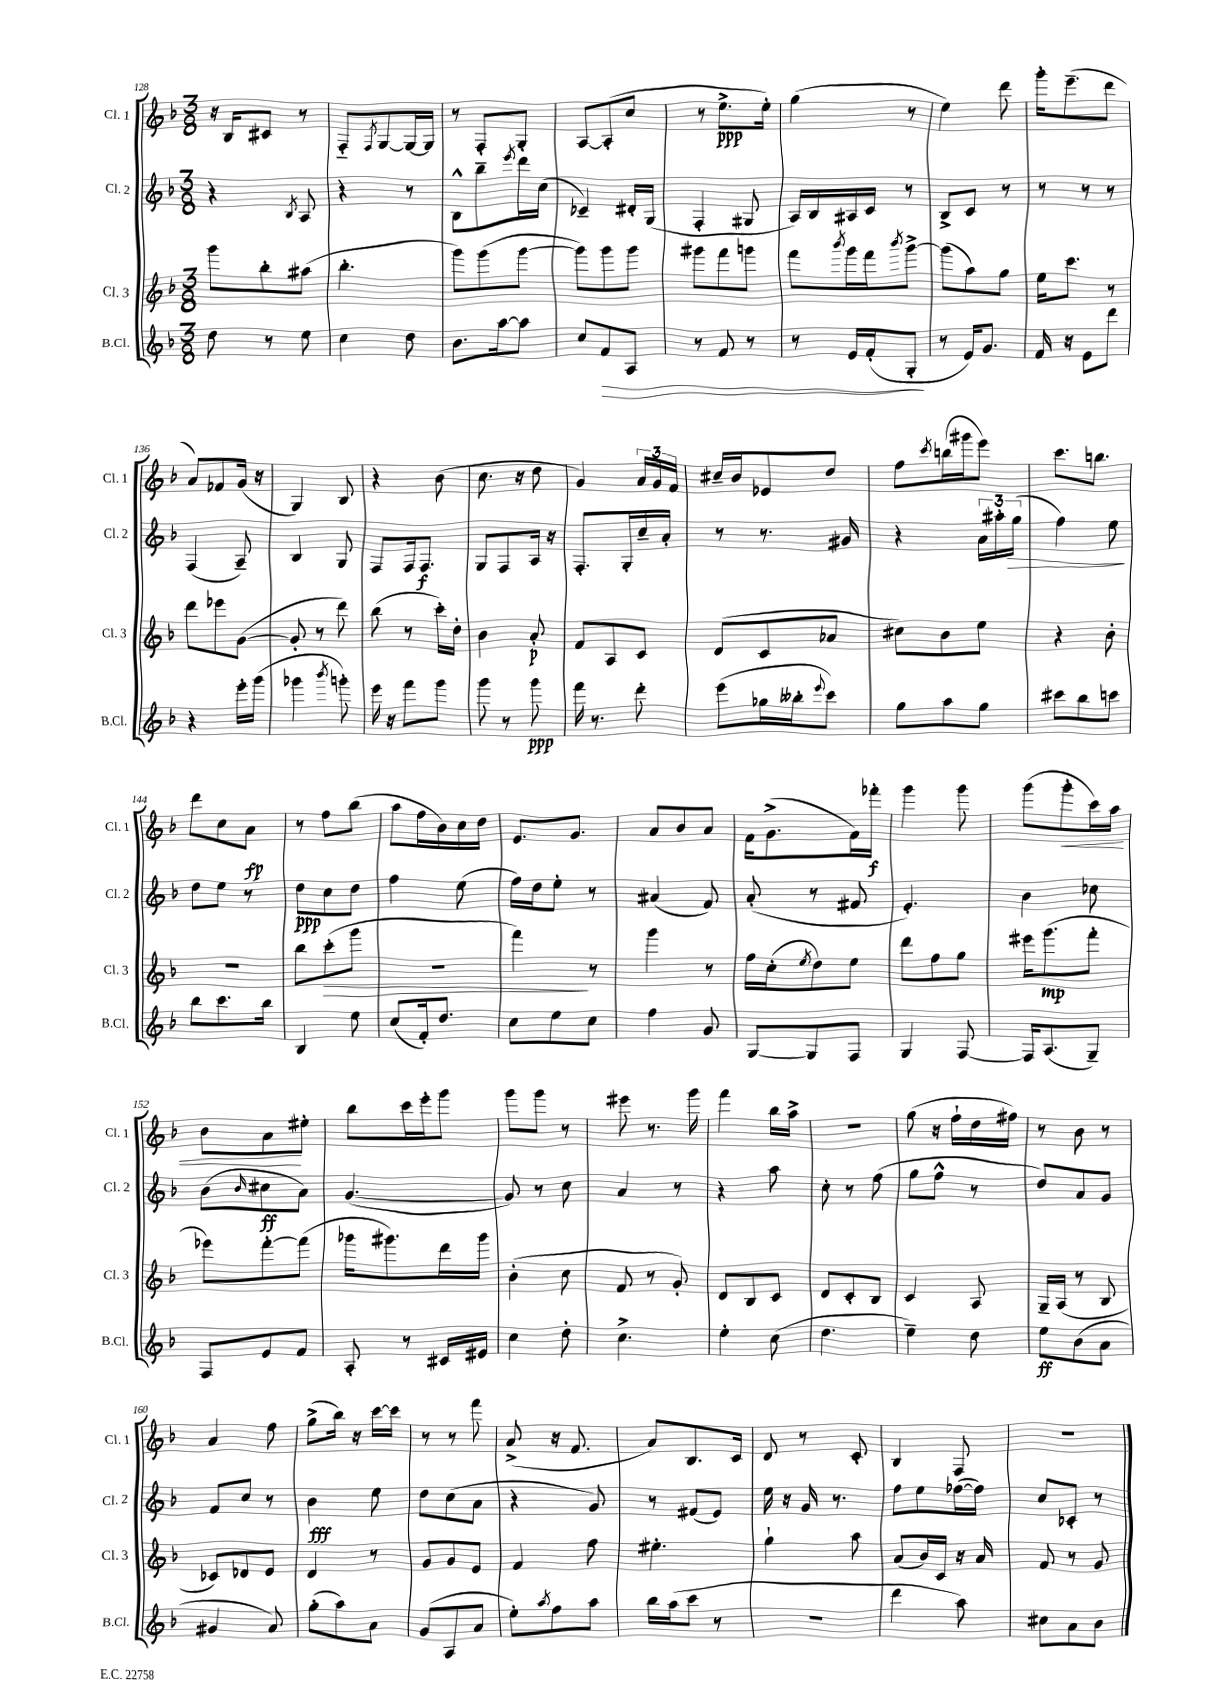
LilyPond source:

<<
\new StaffGroup <<
\new Staff = "s0" \with { instrumentName = "Cl. 1" shortInstrumentName = "Cl. 1" } {
    \clef treble \key f \major \numericTimeSignature \time 3/8
    r16 bes16 cis'8 r8 |
    f8-_ \acciaccatura { f8 } g8~ g16~ g16 |
    r8 f8-. g8-. |
    a8~ a8-.( c''8 |
    r8 e''8.->\ppp e''16-.) |
    g''4( r8 |
    e''4) d'''8 |
    g'''16-. e'''8.--( d'''8 |
    a'8) fes'8 g'16( r16 |
    g4) bes8 |
    r4 bes'8( |
    c''8. r16 d''8 |
    g'4) \tuplet 3/2 { a'16 g'16 f'16 } |
    cis''16-- bes'16 ees'8 d''8 |
    f''8 \acciaccatura { c'''8 } b''16( gis'''16 e'''8) |
    c'''8. b''8. |
    d'''8 c''8 a'8\fp |
    r8 f''8 bes''8( |
    a''8 f''16 bes'16) c''16 d''16 |
    e'8. g'8. |
    a'8 bes'8 a'8 |
    f'16 g'8.->( f'16) fes'''16-.\f |
    g'''4 g'''8 |
    g'''8( g'''8-.\< c'''16) a''16 |
    bes'8 a'8\! eis''8-. |
    bes''8 c'''16 e'''16-. g'''8 |
    g'''8 g'''8 r8 |
    eis'''8 r8. g'''16 |
    f'''4 bes''16 a''16-> |
    R4. |
    g''8( r16 f''16-! d''16 fis''16) |
    r8 bes'8 r8 |
    a'4 f''8 |
    g''8->( bes''16) r16 c'''16~ c'''16 |
    r8 r8 f'''8 |
    a'8->( r16 f'8. |
    a'8) bes8. c'16 |
    d'8 r8 c'8-. |
    bes4 f8 |
    R4. \bar "|." |
}
\new Staff = "s1" \with { instrumentName = "Cl. 2" shortInstrumentName = "Cl. 2" } {
    \clef treble \key f \major \numericTimeSignature \time 3/8
    r4 \acciaccatura { bes8 } a8 |
    r4 r8 |
    bes8-^ bes''8-- \acciaccatura { e'''8 } d'''16 c''16( |
    ces'4--) dis'16-. g16( |
    f4-. gis8 |
    a16) bes16 ais16 c'16 r8 |
    bes8-> c'8 r8 |
    r8 r8 r8 |
    f4( a8--) |
    bes4 g8 |
    f8 f16 f8.\f |
    g8 f8 a16 r16 |
    f8.-. g16-. c''16-- a'16-. |
    r8 r8. gis'16 |
    r4 \tuplet 3/2 { a'16 ais''16-. g''16\>( } |
    f''4) e''8\! |
    d''8 e''8 r8 |
    d''8\ppp c''8 d''8 |
    f''4 e''8( |
    f''16) d''16 e''8-. r8 |
    ais'4( f'8) |
    a'8-.( r8 fis'8 |
    e'4.-.) |
    bes'4 ces''8 |
    bes'8( \grace { bes'16 } cis''8\ff a'8) |
    g'4.~( |
    g'8) r8 c''8 |
    a'4 r8 |
    r4 a''8 |
    c''8-. r8 f''8( |
    g''8 f''8-^ r8 |
    d''8) a'8 g'8 |
    f'8 c''8 r8 |
    bes'4\fff e''8 |
    d''8 c''8( a'8 |
    r4 g'8) |
    r8 fis'8( e'8) |
    e''16 r16 g'16 r8. |
    f''8 e''8 fes''16~( fes''16) |
    c''8 ces'8-. r8 \bar "|." |
}
\new Staff = "s2" \with { instrumentName = "Cl. 3" shortInstrumentName = "Cl. 3" } {
    \clef treble \key f \major \numericTimeSignature \time 3/8
    g'''8 bes''8-. ais''8( |
    bes''4.-. |
    g'''8) g'''8( g'''8~ |
    g'''8) g'''8 g'''8 |
    gis'''8 f'''8 g'''8 |
    f'''8 \acciaccatura { bes'''8 } g'''16 f'''16 \acciaccatura { bes'''8 } g'''8~-> |
    g'''8( a''8) g''8 |
    e''16 c'''8. r8 |
    d'''8 ees'''8 g'8~( |
    g'8-. r8 d'''8) |
    bes''8( r8 c'''16-.) d''16-. |
    bes'4 a'8-.\p |
    f'8 a8 c'8 |
    d'8( c'8 aes'8 |
    cis''8) bes'8 e''8 |
    r4 bes'8-. |
    R4. |
    bes''8 c'''8-.\>( g'''8 |
    R4. |
    f'''4\!) r8 |
    g'''4 r8 |
    f''16 c''16-.( \acciaccatura { e''8 } d''8) e''8 |
    d'''8 f''8 g''8 |
    eis'''16 g'''8.\mp( f'''8-. |
    ees'''8) f'''8~-. f'''8( |
    ges'''16 gis'''8.) d'''16 gis'''16 |
    bes'4-.( c''8 |
    f'8 r8 g'8-.) |
    d'8 bes8 c'8 |
    d'8 c'8-. bes8 |
    c'4 a8 |
    g16-- a16( r8 bes8 |
    ces'8) des'8 e'8 |
    d'4 r8 |
    g'8 g'8 e'8 |
    f'4 f''8 |
    eis''4.-. |
    g''4-! a''8 |
    a'8( bes'16) c'16 r16 a'16 |
    f'8 r8 g'8 \bar "|." |
}
\new Staff = "s3" \with { instrumentName = "B.Cl." shortInstrumentName = "B.Cl." } {
    \clef treble \key f \major \numericTimeSignature \time 3/8
    d''8 r8 e''8 |
    c''4 d''8 |
    bes'8. a''16~ a''8 |
    c''8 f'8\> a8 |
    r8 f'8 r8 |
    r8 e'16 f'16-.( g8-.\! |
    r8 e'16) g'8. |
    f'16 r16 e'8 d'''8 |
    r4 e'''16-. g'''16( |
    ges'''4 \acciaccatura { bes'''8 } g'''8-.) |
    e'''16 r16 f'''8 g'''8 |
    g'''8 r8 g'''8\ppp |
    f'''16 r8. d'''8-. |
    e'''8( ges''16 beses''16-. \appoggiatura { e'''8 } c'''8) |
    g''8 a''8 g''8 |
    cis'''8 bes''8 c'''8 |
    bes''8 c'''8. bes''16 |
    bes4 e''8 |
    c''8( f'16-.) d''8. |
    c''8 e''8 c''8 |
    f''4 g'8 |
    g8~ g8 f8 |
    g4 f8~ |
    f16 a8.( g8--) |
    f8 e'8 f'8 |
    a8-. r8 cis'16 eis'16 |
    c''4 d''8-. |
    c''4.-> |
    e''4-. c''8( |
    d''4. |
    e''4--) d''8 |
    e''8\ff bes'8( a'8 |
    gis'4 a'8) |
    g''8-.( a''8) a'8 |
    g'8( a8 a'8 |
    e''8-.) \acciaccatura { a''8 } f''8 a''8 |
    bes''16 a''16( c'''8 r8 |
    R4. |
    d'''4 a''8) |
    cis''8 a'8 bes'8 \bar "|." |
}
>>
>>
\layout { \context { \Score currentBarNumber = #128 } }
